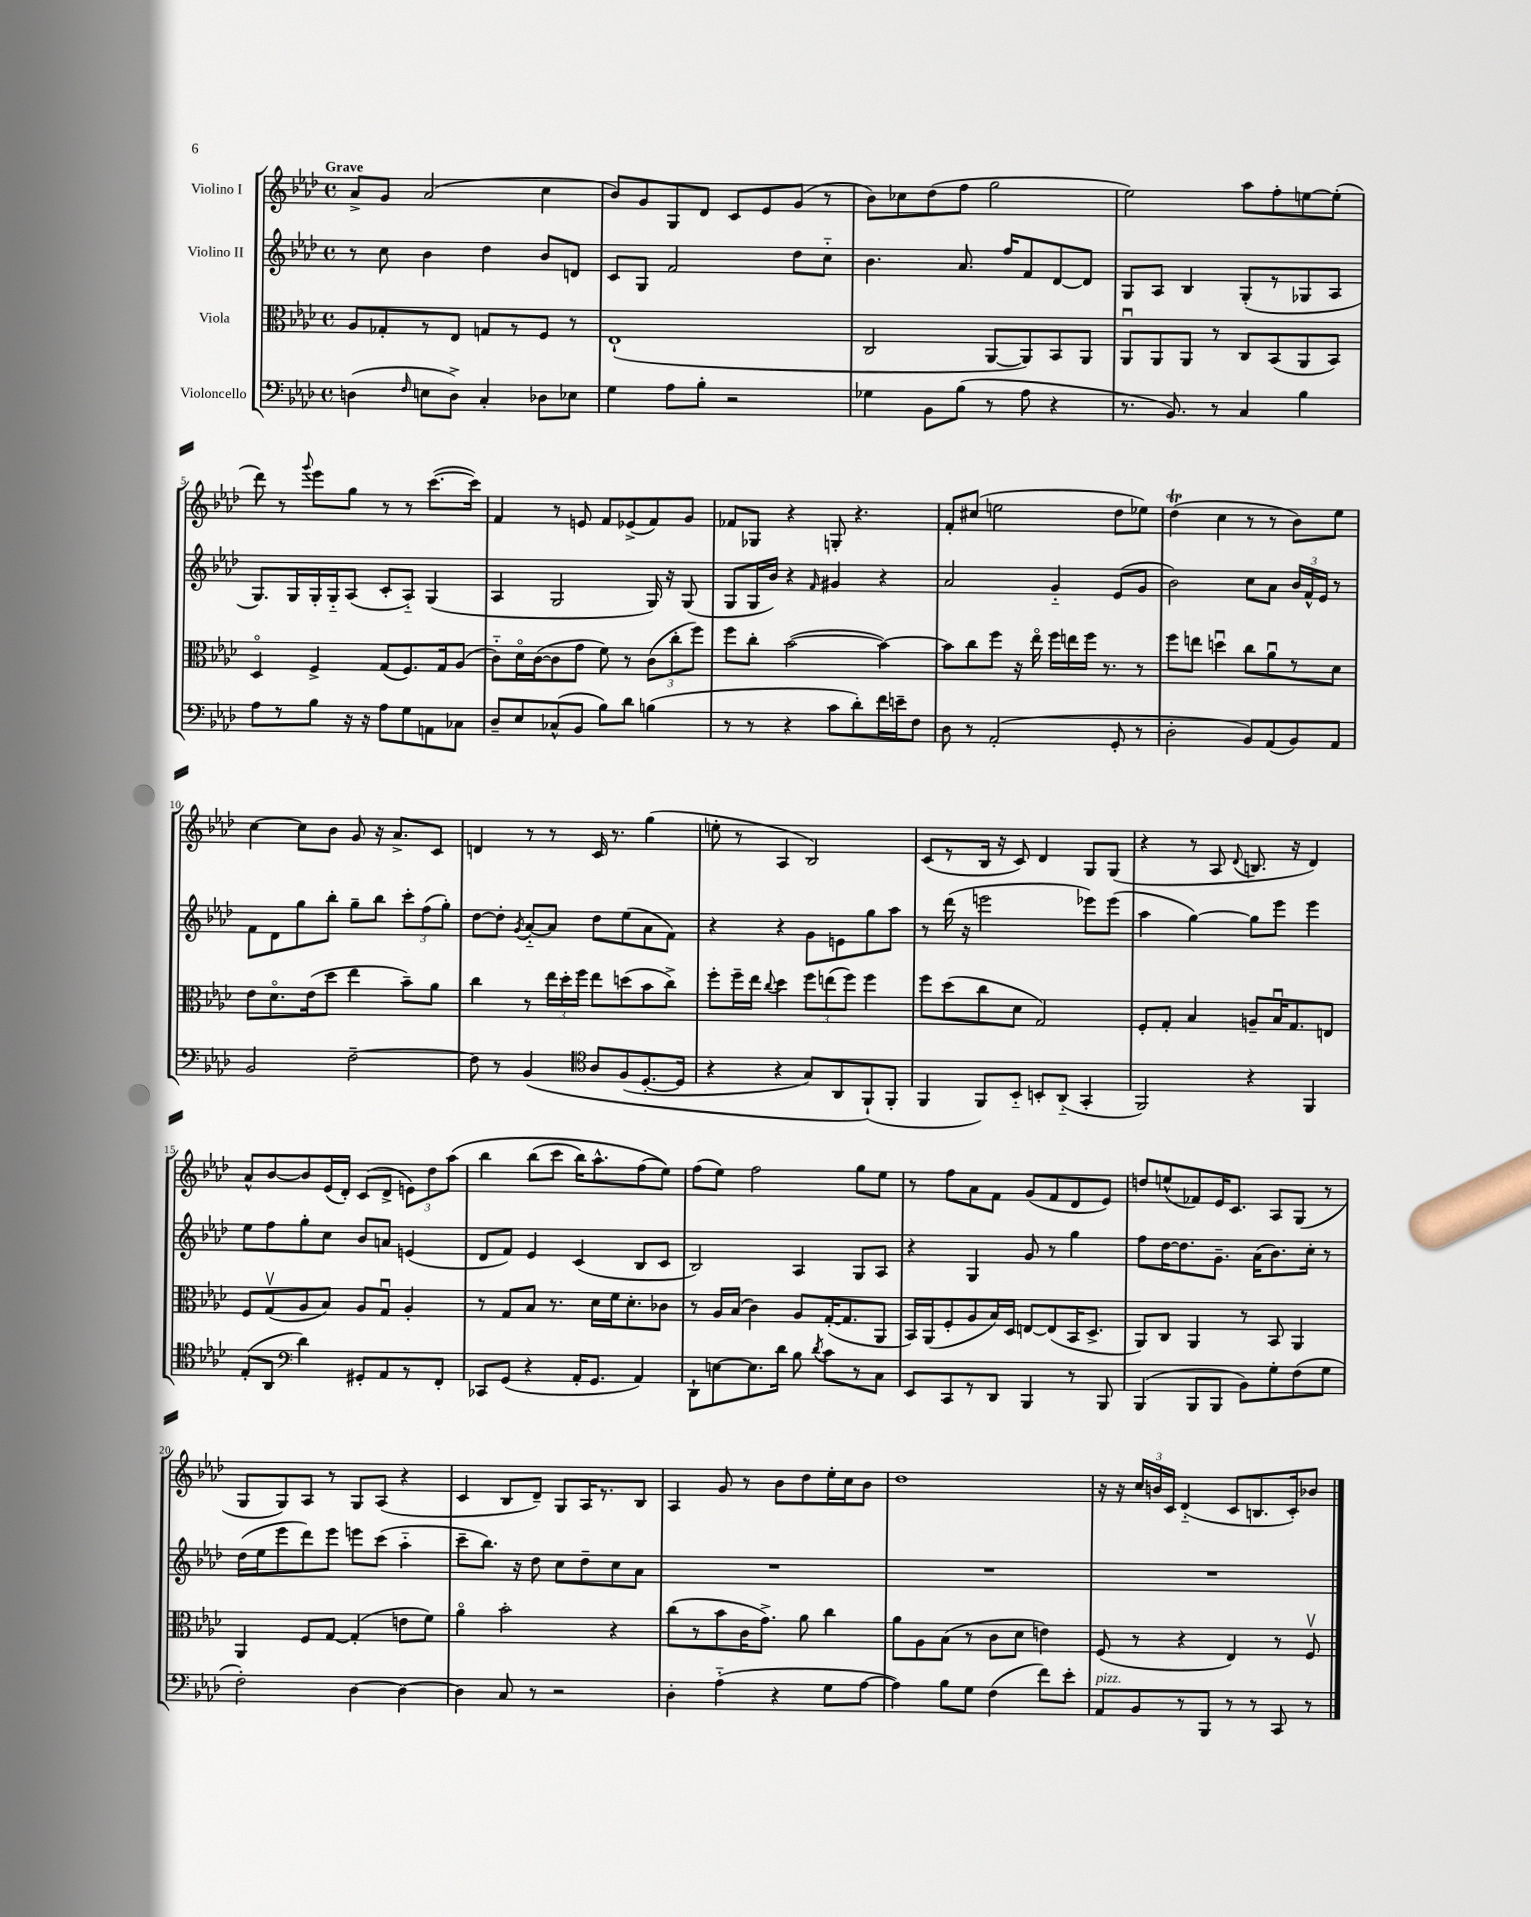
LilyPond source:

<<
\new StaffGroup <<
\new Staff = "s0" \with { instrumentName = "Violino I" } {
    \clef treble \key aes \major \defaultTimeSignature \time 4/4 \tempo "Grave"
    \autoBeamOff aes'8[-> g'8] aes'2( c''4 |
    bes'8[) g'8 g8 des'8] c'8[ ees'8 g'8]( r8 |
    bes'8[) ces''8 des''8( f''8] g''2 |
    ees''2) aes''8[ f''8-. e''8~ e''8]-.( |
    des'''8) r8 \appoggiatura { g'''8 } ees'''8[ g''8] r8 r8 c'''8.[~( c'''16]) |
    f'4 r8 e'8 f'8[ ees'8->( f'8) g'8] |
    fes'8[ ges8] r4 g8-. r4. |
    f'8[-. cis''8]( e''2 des''8[ ees''8]) |
    des''4\trill( c''4 r8 r8 bes'8[) ees''8] |
    c''4~ c''8[ bes'8] g'8 r16 aes'8.[-> c'8] |
    d'4 r8 r8 c'16 r8. g''4( |
    e''8-. r8 aes4 bes2) |
    c'8[( r8 bes16] r16 c'8) des'4 g8[ g8]( |
    r4 r8 aes8 \appoggiatura { des'8 } b8. r16 des'4) |
    aes'8[-^ bes'8~ bes'8 ees'16( des'16]-.) c'8[( des'8]-> \tuplet 3/2 { e'8[) des''8 aes''8]\( } |
    bes''4 bes''8[( c'''8] bes''16[) aes''8.-^ f''8( ees''8])\) |
    f''8[( ees''8]) f''2 g''8[ ees''8] |
    r8 f''8[ aes'8 f'8] g'8[( f'8 des'8 ees'8]) |
    d''8[ e''8-^( fes'8) ees'16 c'8.] aes8[ g8]( r8 |
    g8[ g8) aes8] r8 g8[ aes8]( r4 |
    c'4 bes8[ des'8]--) g8[ aes16 r8. bes8] |
    aes4 g'8 r8 bes'8[ des''8 ees''16-. c''16 bes'8] |
    des''1 |
    r16 r16 \tuplet 3/2 { c''16[ b'16 c'16] } des'4-_( c'8[ b8. c'16-.) bes'8] \bar "|." |
}
\new Staff = "s1" \with { instrumentName = "Violino II" } {
    \clef treble \key aes \major \defaultTimeSignature \time 4/4
    \autoBeamOff r8 c''8 bes'4 des''4 bes'8[ d'8] |
    c'8[ g8] f'2 des''8[ c''8]-_ |
    bes'4. aes'8. f''16[ f'8 des'8~ des'8] |
    g8[ aes8] bes4 g8[-.( r8 ges8 aes8] |
    g8.[) g16 g16-. g16-_ aes8]( c'8[-. aes8]-_) g4( |
    aes4 g2 g16) r16 g8( |
    g8[ g16 bes'16]) r4 \grace { f'16 } gis'4 r4 |
    aes'2 g'4-_ ees'8[( g'8] |
    bes'2) c''8[ aes'8] \tuplet 3/2 { bes'16[ f'16-^ ees'16] } r8 |
    f'8[ des'8 g''8 bes''8]-. g''8[-- bes''8] \tuplet 3/2 { c'''8[-. f''8( g''8]-.) } |
    des''8[~ des''8]-. \acciaccatura { g'8 } aes'8[~-_ aes'8] des''8[ ees''8( aes'8 f'8]) |
    r4 r4 g'8[ e'8 g''8 aes''8] |
    r8 des'''16( r16 e'''2 ees'''8[) ees'''8]( |
    aes''4 g''4~) g''8[ ees'''8] ees'''4 |
    ees''8[ f''8 g''8-. c''8] bes'8[ a'8] e'4( |
    des'8[ f'8]) ees'4 c'4( bes8[ c'8] |
    bes2) aes4 g8[ aes8] |
    r4 g4 g'8 r8 g''4 |
    f''8[ des''16~ des''8. g'8.]-- aes'16[( bes'8.) c''16]-. r8 |
    des''16[( ees''16 ees'''8 des'''8) ees'''8] e'''8[ c'''8]( aes''4-_ |
    c'''8[-- bes''8.]) r16 des''8 c''8[ des''8-- c''8 aes'8] |
    R1 |
    R1 |
    R1 \bar "|." |
}
\new Staff = "s2" \with { instrumentName = "Viola" } {
    \clef alto \key aes \major \defaultTimeSignature \time 4/4
    \autoBeamOff aes8[ ges8-. r8 ees8] g8[ r8 f8] r8 |
    ees1-!( |
    c2 aes,8[~ aes,8) bes,8 aes,8] |
    aes,8[\downbow aes,8 aes,8] r8 c8[ bes,8( aes,8 bes,8]) |
    des4\flageolet f4-> g8[( f8.) g16 aes8]( |
    c'8[-_) des'16\flageolet c'16~( c'8 g'8] f'8) r8 \tuplet 3/2 { c'8[( c''8-. f''8]) } |
    f''8[ c''8]-. bes'2~( bes'4~) |
    bes'8[ c''8 f''8] r16 ees''16\flageolet f''16[ e''16 f''16] r8. r8 |
    f''8[ e''8] d''4\downbow c''8[ aes'8\downbow r8 des'8] |
    ees'8[ des'8.\flageolet ees'16( des''8] ees''4 bes'8[--) aes'8] |
    c''4 r8 \tuplet 3/2 { ees''16[ des''16-. f''16] } ees''8[ d''8( bes'8 c''8]->) |
    f''8[-. f''16-- ees''16] \appoggiatura { c''8 } des''4 \tuplet 3/2 { f''8[ e''8( f''8]) } f''4 |
    f''8[ des''8( c''8 des'8] g2) |
    f8[-. g8]-. bes4 a8[-- bes16\downbow g8. e8] |
    f8[ g8\upbow( aes8 bes8]) aes8[ g8]\downbow aes4-. |
    r8 g8[ bes8] r8. des'16[ f'16 des'8.-. ces'8] |
    r8 aes16[ bes16]( c'4) aes8[ g16~-.( g8. aes,8] |
    bes,16[) aes,16( f8-. aes8 bes16) des16] e8[~ e8( bes,16 des8.]-> |
    aes,8[) c8] aes,4 r8 bes,8 aes,4 |
    aes,4 f8[ g8]~ g4-.( e'8[ f'8]) |
    aes'4\flageolet bes'2-. r4 |
    c''8[( r8 bes'8 c'16 g'8.]->) aes'8 c''4 |
    aes'8[ aes8 bes8]( r8 c'8[ des'8] e'4) |
    f8( r8 r4 ees4) r8 f8\upbow \bar "|." |
}
\new Staff = "s3" \with { instrumentName = "Violoncello" } {
    \clef bass \key aes \major \defaultTimeSignature \time 4/4
    \autoBeamOff d4( \grace { f16 } e8[ d8]->) c4-. des8[ ees8] |
    g4 aes8[ bes8]-. r2 |
    ges4 bes,8[ bes8]( r8 aes8 r4 |
    r8. bes,8.) r8 c4 bes4 |
    aes8[ r8 bes8] r16 r16 aes8[ g8 a,8 ces8] |
    des8[-- ees8 ces8-^( bes,8] bes8[) des'8] b4( |
    r8 r8 r4 c'8[ des'8-.) f'16 e'16-- f8] |
    des8 r8 aes,2-.( g,8-. r8 |
    des2-. bes,8[) aes,8( bes,8) aes,8] |
    bes,2 f2~-- |
    f8 r8 bes,4\( \clef tenor aes8[ f8( des8.~-. des16] |
    r4 r4 g8[) aes,8 f,8-!(\) f,8]-. |
    f,4 f,8[) bes,8]-_ b,8[-. aes,8]-_( g,4-. |
    f,2) r4 f,4 |
    ees8[-.( aes,8] \clef bass des'4) gis,8[-. aes,8 r8 f,8]-. |
    ces,8[ g,8]( r4 aes,16[-. g,8.] aes,4) |
    des,8[-! e8~ e8. des'16] bes8 \acciaccatura { des'8 } c'8[ r8 c8] |
    ees,8[ c,8 r8 des,8] bes,,4 r8 bes,,8 |
    bes,,4( bes,,8[ bes,,8] bes,8[) g8-. f8( g8] |
    f2-.) des4~ des4~ |
    des4 c8 r8 r2 |
    des4-. aes4-_( r4 g8[ aes8]~ |
    aes4) bes8[ g8] f4( f'8[) ees'8]-. |
    aes,8[^\markup { \italic "pizz." } bes,8 r8 bes,,8] r8 r8 c,8 r8 \bar "|." |
}
>>
>>
